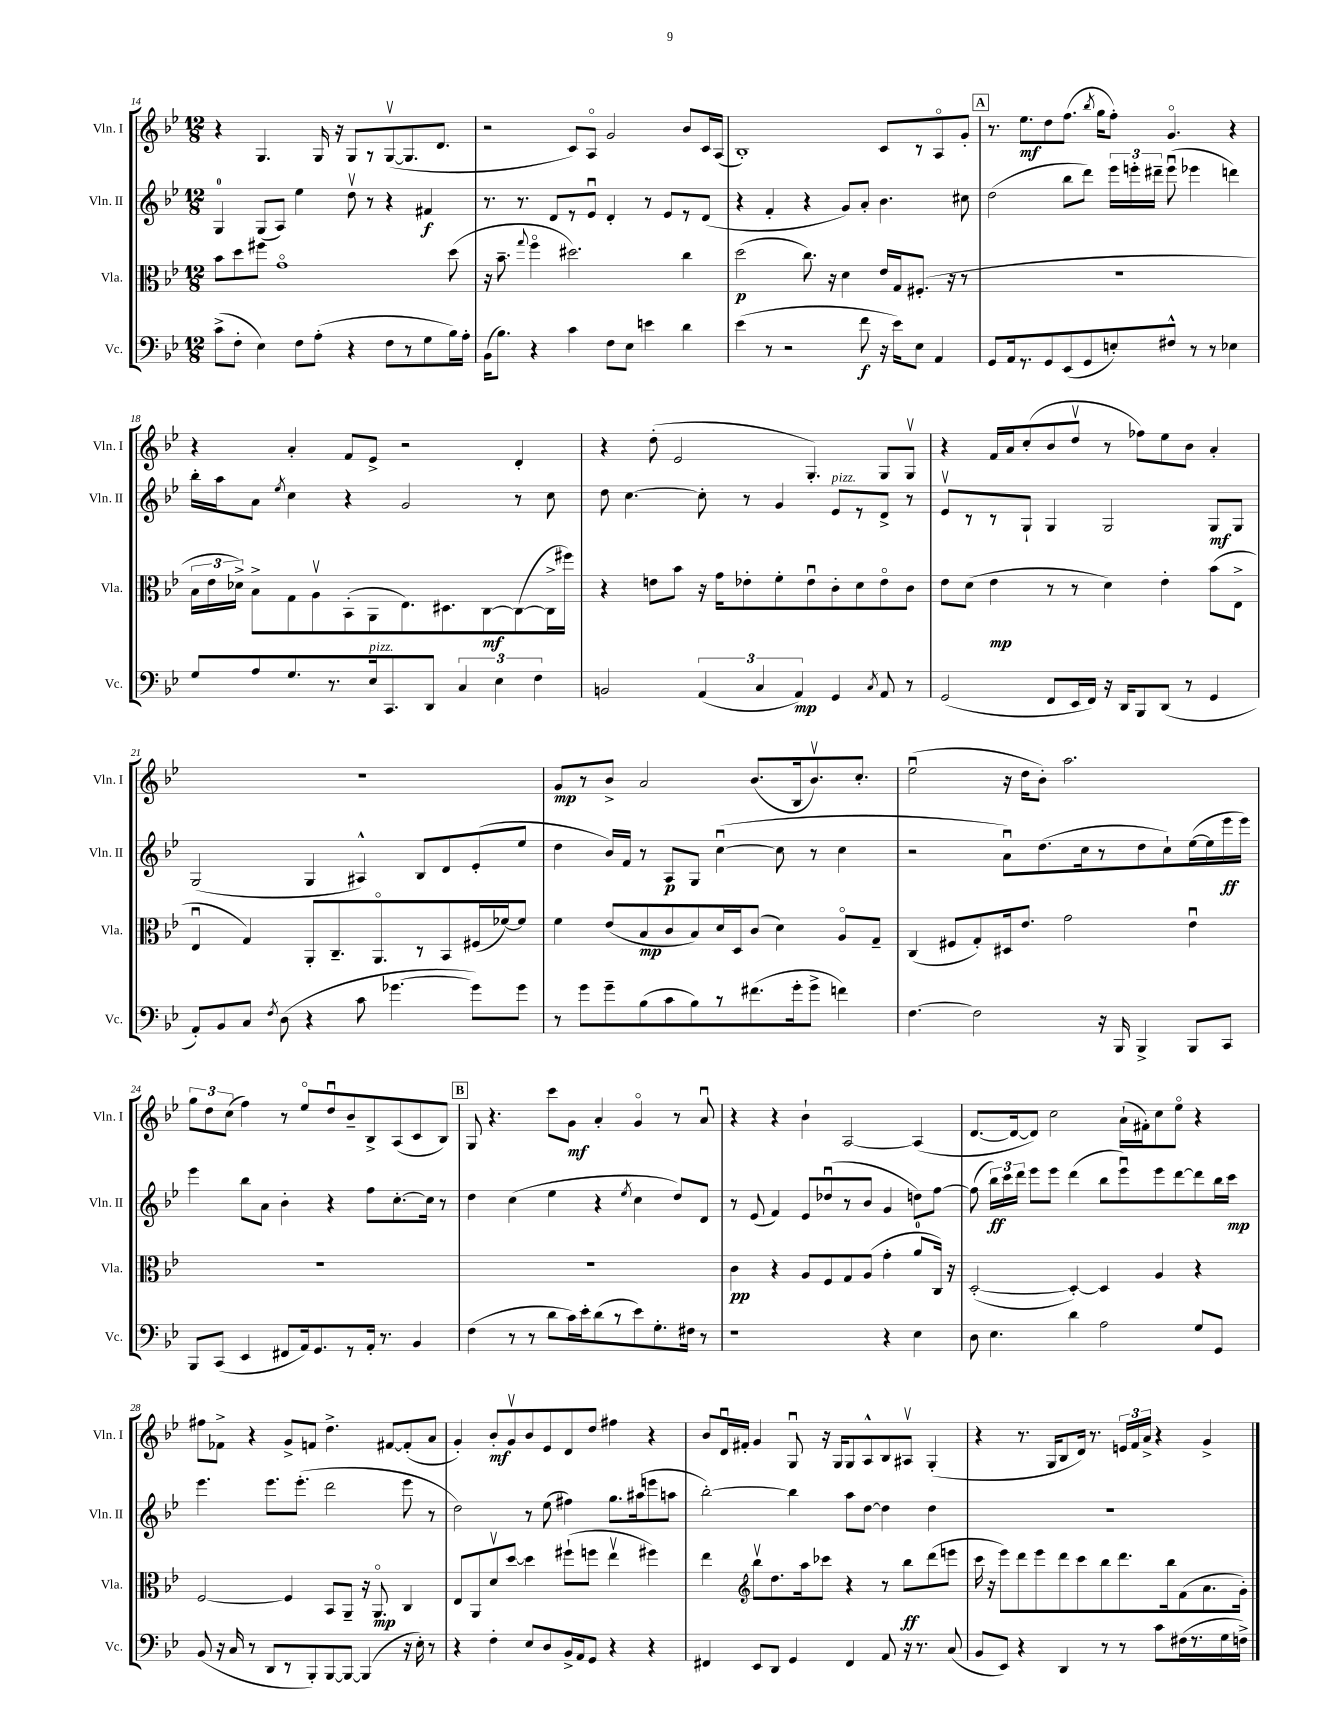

**kern	**dynam	**kern	**dynam	**kern	**dynam	**kern	**dynam
*part4	*part4	*part3	*part3	*part2	*part2	*part1	*part1
*staff4	*staff4	*staff3	*staff3	*staff2	*staff2	*staff1	*staff1
*I"Vc.	*	*I"Vla.	*	*I"Vln. II	*	*I"Vln. I	*
*I'Vc.	*	*I'Vla.	*	*I'Vln. II	*	*I'Vln. I	*
*clefF4	*	*clefC3	*	*clefG2	*	*clefG2	*
*k[b-e-]	*	*k[b-e-]	*	*k[b-e-]	*	*k[b-e-]	*
*M12/8	*	*M12/8	*	*M12/8	*	*M12/8	*
=14	=14	=14	=14	=14	=14	=14	=14
(8c^\L	.	8b-\L	.	4G/	.	4r	.
8F'\J	.	8dd\	.	.	.	.	.
4E-\)	.	8ff#X\J	.	(8G/L	.	4.G/	.
.	.	1g	.	8A/J)	.	.	.
8F\L	.	.	.	4ee-\	.	.	.
(8A'\J	.	.	.	.	.	16G/	.
.	.	.	.	.	.	16r	.
4r	.	.	.	8ddv\	.	8G/L	.
.	.	.	.	8r	.	8r	.
8F\L	.	.	.	4r	.	([8Gv/	.
8r	.	.	.	.	.	8.G/]	.
8G\	.	.	.	4f#X/	f	.	.
.	.	.	.	.	.	8.d/J	.
16B-\L)	.	(8dd\	.	.	.	.	.
16A'\JJ	.	.	.	.	.	.	.
=15	=15	=15	=15	=15	=15	=15	=15
(16BB-\KL	.	16r	.	8.r	.	2r	.
8.B-\J)	.	8.b-~\	.	.	.	.	.
.	.	.	.	8.r	.	.	.
.	.	8qqgg/	.	.	.	.	.
4r	.	4ff\	.	.	.	.	.
.	.	.	.	8d/L	.	.	.
4c\	.	2.dd#X\)	.	8r	.	8c/L)	.
.	.	.	.	8e-u/J	.	8A/J	.
8F\L	.	.	.	4d'/	.	2g/	.
8E-\J	.	.	.	.	.	.	.
4en\	.	.	.	8r	.	.	.
.	.	.	.	8e-/L	.	.	.
4d\	.	4cc\	.	8r	.	8b-/L	.
.	.	.	.	(8d/J	.	16c/L	.
.	.	.	.	.	.	(16A/JJ	.
=16	=16	=16	=16	=16	=16	=16	=16
(4e-\	.	(2dd\	p	4r	.	1B-')	.
8r	.	.	.	4f'/	.	.	.
2r	.	.	.	.	.	.	.
.	.	8.cc\)	.	4r	.	.	.
.	.	16r	.	.	.	.	.
.	.	4d\	.	8g/L)	.	.	.
8f\	f	.	.	8a'/J	.	.	.
16r	.	16e-/LL	.	4.b-\	.	8c/L	.
16e-\KL)	.	16G/J	.	.	.	.	.
8E-\J	.	(8.F#X'/J	.	.	.	8r	.
4AA/	.	.	.	.	.	8A/	.
.	.	16r	.	.	.	.	.
.	.	8r	.	8cc#X\	.	8g'/J	.
!!LO:REH:place=s1:t=A
=17	=17	=17	=17	=17	=17	=17	=17
8GG/L	.	1.r	.	(2dd\	.	8.r	.
16AA/k	.	.	.	.	.	.	.
8.r	.	.	.	.	.	8.ee-\L	mf
8GG/	.	.	.	.	.	8dd\	.
(8EE-/	.	.	.	8bb-\L	.	(8.ff\J	.
8GG/	.	.	.	8ddd\J)	.	.	.
.	.	.	.	.	.	8qbb-/	.
.	.	.	.	.	.	16gg\KL	.
8En'/)	.	.	.	24eee-\LL	.	8ff'\J)	.
.	.	.	.	24eeen'\	.	.	.
.	.	.	.	24ddd#X~\JJ	.	.	.
8F#X^^/J	.	.	.	(8eeeu\	.	4.g/	.
8r	.	.	.	4eee-X\	.	.	.
8r	.	.	.	.	.	.	.
4E-X\	.	.	.	4dddn\)	.	4r	.
!!LO:LB:g=z
=18	=18	=18	=18	=18	=18	=18	=18
8G/L	.	24B-\LL	.	16bb-'\LL	.	4r	.
.	.	24e-\	.	.	.	.	.
.	.	.	.	16aa\J	.	.	.
.	.	24d-X^\JJ)	.	.	.	.	.
8A/	.	8B-^\L	.	8a\J	.	.	.
.	.	.	.	8qee-/	.	.	.
8.G/	.	8G\	.	4cc\	.	4a'/	.
.	.	8Av\	.	.	.	.	.
8.r	.	.	.	.	.	.	.
.	.	(8BB-'\	.	4r	.	8f/L	.
!LO:TX:a:i:t=pizz.	!	!	!	!	!	!	!
16E-/k	.	8AA\	.	.	.	8e-^/J	.
8.CC/	.	.	.	.	.	.	.
.	.	8.E-\)	.	2g/	.	2r	.
8DD/J	.	.	.	.	.	.	.
.	.	8.D#X\	.	.	.	.	.
6C/	.	.	.	.	.	.	.
.	.	[8C\	mf	.	.	.	.
6E-\	.	.	.	.	.	.	.
.	.	(8C\_	.	8r	.	4d'/	.
6F\	.	.	.	.	.	.	.
.	.	16C^\L]	.	8cc\	.	.	.
.	.	16ff#X\JJ)	.	.	.	.	.
=19	=19	=19	=19	=19	=19	=19	=19
2BBn/	.	4r	.	8dd\	.	4r	.
.	.	.	.	[4.cc\	.	.	.
.	.	8en\L	.	.	.	(8dd'\	.
.	.	8b-\J	.	.	.	2e-/	.
(6AA/	.	16r	.	8cc'\]	.	.	.
.	.	16g\KL	.	.	.	.	.
.	.	8e-X'\	.	8r	.	.	.
6C/	.	.	.	.	.	.	.
.	.	8f'\	.	4g/	.	.	.
6AA/)	mp	.	.	.	.	.	.
.	.	8e-u\	.	.	.	4.G'/)	.
!	!	!	!	!LO:TX:a:i:t=pizz.	!	!	!
4GG/	.	8c'\	.	8e-/L	.	.	.
.	.	8d\	.	8r	.	.	.
8qC/	.	.	.	.	.	.	.
8AA/	.	8e-\	.	8d^/J	.	8G/L	.
8r	.	8c\J	.	8r	.	8Gv/J	.
=20	=20	=20	=20	=20	=20	=20	=20
(2GG/	.	8e-\L	.	8e-v/L	.	4r	.
.	.	(8d\J	.	8r	.	.	.
.	.	4e-\	mp	8r	.	16f/LL	.
.	.	.	.	.	.	16a/J	.
.	.	.	.	8G`/J	.	(8cc'/	.
8FF/L	.	8r	.	4G/	.	8b-/	.
16EE-/L	.	8r	.	.	.	8ddv/J	.
16FF/JJ)	.	.	.	.	.	.	.
16r	.	4d\)	.	2G/	.	8r	.
16DD/KL	.	.	.	.	.	.	.
8BBB-/	.	.	.	.	.	8ff-X\L)	.
(8DD/J	.	4e-'\	.	.	.	8ee-\	.
8r	.	.	.	.	.	8b-\J	.
4GG/	.	(8b-\L	.	8G/L	mf	4a'/	.
.	.	8E-^\J	.	8G/J	.	.	.
!!LO:LB:g=z
=21	=21	=21	=21	=21	=21	=21	=21
8AA'/L)	.	4E-u/	.	(2G/	.	1.r	.
8BB-/	.	.	.	.	.	.	.
8C/J	.	4G/)	.	.	.	.	.
8qF/	.	.	.	.	.	.	.
(8D\	.	.	.	.	.	.	.
4r	.	8AA'/L	.	4G/	.	.	.
.	.	8.C~/	.	.	.	.	.
8c\	.	.	.	4A#X^^/)	.	.	.
.	.	8.AA/	.	.	.	.	.
[4.g-X\	.	.	.	.	.	.	.
.	.	8r	.	8B-/L	.	.	.
.	.	8BB-/	.	8d/	.	.	.
8g-\L])	.	(16F#X/L	.	(8e-'/	.	.	.
.	.	[16f-X/J)	.	.	.	.	.
8g-\J	.	8f-/J]	.	8ee-/J	.	.	.
=22	=22	=22	=22	=22	=22	=22	=22
8r	.	4f\	.	4dd\	.	8g/L	mp
8g\L	.	.	.	.	.	8r	.
8g~\	.	(8e-/L	.	16b-/LL)	.	8b-^/J	.
.	.	.	.	16f/JJ	.	.	.
(8B-\	.	8B-/	mp	8r	.	2a/	.
8c\	.	8c/	.	8A/L	p	.	.
8B-\)	.	8B-/)	.	8G/J	.	.	.
8r	.	16d/L	.	([4ccu\	.	.	.
.	.	16D/J	.	.	.	.	.
(8.f#X\	.	(8c/J	.	.	.	(8.b-/L	.
.	.	4d\)	.	8cc\]	.	.	.
16g'\k	.	.	.	.	.	16B-/k	.
8g^\J	.	.	.	8r	.	8.b-v/)	.
4fn\)	.	8A/L	.	4cc\	.	.	.
.	.	.	.	.	.	8.cc'/J	.
.	.	8G~/J	.	.	.	.	.
=23	=23	=23	=23	=23	=23	=23	=23
[4.F\	.	(4C/	.	2r	.	(2ee-u\	.
.	.	8F#X/L	.	.	.	.	.
2F\]	.	8G'/)	.	.	.	.	.
.	.	16D#X/k	.	8au\L)	.	16r	.
.	.	8.e-/J	.	.	.	16dd\KL	.
.	.	.	.	(8.dd\	.	8b-'\J)	.
.	.	2g\	.	.	.	2.aa\	.
.	.	.	.	16cc\k	.	.	.
16r	.	.	.	8r	.	.	.
16BBB-/	.	.	.	.	.	.	.
4BBB-^/	.	.	.	8dd\	.	.	.
.	.	.	.	8cc`\)	.	.	.
8BBB-/L	.	4e-u\	.	([16ee-\L	.	.	.
.	.	.	.	16ee-\]	.	.	.
8CC/J	.	.	.	16eee-\	ff	.	.
.	.	.	.	16eee-\JJ)	.	.	.
!!LO:LB:g=z
=24	=24	=24	=24	=24	=24	=24	=24
8BBB-/L	.	1.r	.	4eee-\	.	12gg\L	.
.	.	.	.	.	.	12dd\	.
(8CC/J	.	.	.	.	.	.	.
.	.	.	.	.	.	(12cc\J	.
4EE-/	.	.	.	8bb-\L	.	4ff\)	.
.	.	.	.	8a\J	.	.	.
8FF#X/L	.	.	.	4b-'\	.	8r	.
16AA/k)	.	.	.	.	.	8ee-/L	.
8.GG/	.	.	.	.	.	.	.
.	.	.	.	4r	.	8ddu/	.
8r	.	.	.	.	.	8b-~/	.
16AA'/Jk	.	.	.	8ff\L	.	8B-^/	.
8.r	.	.	.	.	.	.	.
.	.	.	.	[8.cc'\	.	(8A/	.
4BB-/	.	.	.	.	.	8c/	.
.	.	.	.	16cc\Jk]	.	.	.
.	.	.	.	8r	.	8B-/J)	.
!!LO:REH:place=s1:t=B
=25	=25	=25	=25	=25	=25	=25	=25
(4F\	.	1.r	.	4dd\	.	8G/	.
.	.	.	.	.	.	4.r	.
8r	.	.	.	(4cc\	.	.	.
8r	.	.	.	.	.	.	.
8d\L	.	.	.	4ee-\	.	8ccc\L	.
16c\L)	.	.	.	.	.	8g\J	mf
16e-'\J	.	.	.	.	.	.	.
(8d\	.	.	.	4r	.	4a'/	.
8r	.	.	.	.	.	.	.
.	.	.	.	8qee-/	.	.	.
8e-\)	.	.	.	4cc\	.	4g/	.
8.G'\	.	.	.	.	.	.	.
.	.	.	.	8dd/L)	.	8r	.
16F#X\Jk	.	.	.	.	.	.	.
8r	.	.	.	8d/J	.	8au/	.
=26	=26	=26	=26	=26	=26	=26	=26
1r	.	4c\	pp	8r	.	4r	.
.	.	.	.	(8e-/	.	.	.
.	.	4r	.	4f/)	.	4r	.
.	.	8A/L	.	8e-/L	.	4b-`\	.
.	.	8F/	.	(8dd-Xu/	.	.	.
.	.	8G/	.	8r	.	[2A/	.
.	.	(8A/J	.	8b-/J	.	.	.
4r	.	4g'\	.	4g/	.	.	.
4E-\	.	8a/L	.	8ddn\L)	.	(4A/]	.
.	.	16C/Jk)	.	[8ff\J	.	.	.
.	.	16r	.	.	.	.	.
=27	=27	=27	=27	=27	=27	=27	=27
8D\	.	([2D'/	.	(8ff\]	.	[8.d/L	.
4.E-\	.	.	.	24bb-\LL)	ff	.	.
.	.	.	.	24ccc\	.	.	.
.	.	.	.	.	.	16d/k_	.
.	.	.	.	24ddd\JJ	.	.	.
.	.	.	.	8eee-\L	.	8d/J])	.
.	.	.	.	8eee-\J	.	2cc\	.
4d\	.	4D'/_)	.	(4ddd\	.	.	.
2A\	.	4D/]	.	8bb-\L	.	.	.
.	.	.	.	8eee-u\)	.	(16a`\LL	.
.	.	.	.	.	.	16f#X'\J)	.
.	.	4A/	.	8eee-\	.	8cc\	.
.	.	.	.	[8ddd\	.	8ee-\J	.
8G/L	.	4r	.	8ddd\]	.	4r	.
8GG/J	.	.	.	16bb-\L	.	.	.
.	.	.	.	16ccc\JJ	mp	.	.
!!LO:LB:g=z
=28	=28	=28	=28	=28	=28	=28	=28
(8BB-/	.	[2F/	.	4.eee-\	.	8ff#X\L	.
16r	.	.	.	.	.	8f-X^\J	.
16C/	.	.	.	.	.	.	.
8r	.	.	.	.	.	4r	.
8DD/L	.	.	.	8.eee-\L	.	.	.
8r	.	4F/]	.	.	.	8g^/L	.
.	.	.	.	(8.eee-'\J	.	.	.
8BBB-'/)	.	.	.	.	.	8fn/J	.
[8BBB-/	.	8BB-/L	.	2ddd\	.	4.dd^\	.
8BBB-/J_	.	8AA~/J	.	.	.	.	.
(4BBB-/]	.	16r	.	.	.	.	.
.	.	8.AA/	mp	.	.	.	.
.	.	.	.	.	.	[8f#X/L	.
16r	.	4C/	.	8eee-\	.	(8f#'/]	.
16E-'\)	.	.	.	.	.	.	.
8r	.	.	.	8r	.	8a/J	.
=29	=29	=29	=29	=29	=29	=29	=29
4r	.	8E-/L	.	2dd\)	.	4g'/)	.
.	.	8AA/	.	.	.	.	.
4F'\	.	8dv/	.	.	.	8b-'/L	mf
.	.	[8dd/J	.	.	.	8gv/	.
8E-/L	.	4dd\]	.	8r	.	8b-/	.
8D/	.	.	.	(8ee-\	.	8e-/	.
16BB-^/L	.	(8ff#X`\L	.	4ff#X\)	.	8d/	.
16AA/J	.	.	.	.	.	.	.
8GG/J	.	8ffn\J	.	.	.	8dd/J	.
4r	.	4ee-v\	.	8.gg\L	.	4ff#X\	.
.	.	.	.	(16aa#X\k	.	.	.
4r	.	4ff#X\)	.	8eeen\	.	4r	.
.	.	.	.	8aan\J	.	.	.
=30	=30	=30	=30	=30	=30	=30	=30
4FF#X/	.	4ee-\	.	[2bb-'\)	.	8b-/L	.
.	.	.	.	.	.	16du/L	.
.	.	.	.	.	.	16f#X'/JJ	.
*	*	*clefG2	*	*	*	*	*
8EE-/L	.	8bb-v\L	.	.	.	4g/	.
8DD/J	.	8.dd\	.	.	.	.	.
4GG/	.	.	.	4bb-\]	.	8Gu/	.
.	.	16aa\k	.	.	.	.	.
.	.	8ccc-X\J	.	.	.	16r	.
.	.	.	.	.	.	16G/KL	.
4FF#/	.	4r	.	8aa\L	.	8G/	.
.	.	.	.	[8dd\J	.	8A^^/	.
8AA/	.	8r	.	4dd\]	.	8B-/	.
16r	.	8bb-\L	ff	.	.	8A#Xv/J	.
8.r	.	.	.	.	.	.	.
.	.	(8ddd\	.	4dd\	.	(4G'/	.
(8C/	.	8eeen\J	.	.	.	.	.
=31	=31	=31	=31	=31	=31	=31	=31
8BB-/L	.	16ccc\	.	1.r	.	4r	.
.	.	16r	.	.	.	.	.
8EE-/J)	.	8eee-\L)	.	.	.	.	.
4r	.	8ddd\	.	.	.	8.r	.
.	.	8eee-\	.	.	.	.	.
.	.	.	.	.	.	16G/KL	.
4DD/	.	8ddd\	.	.	.	8B-/	.
.	.	8ccc\	.	.	.	16d/Jk)	.
.	.	.	.	.	.	8.r	.
8r	.	8bb-\	.	.	.	.	.
8r	.	8.ddd\	.	.	.	24en/LL	.
.	.	.	.	.	.	24f/	.
.	.	.	.	.	.	24a^/JJ	.
8c\L	.	.	.	.	.	4r	.
.	.	16bb-\k	.	.	.	.	.
(16F#X\L	.	(8f\	.	.	.	.	.
8.r	.	.	.	.	.	.	.
.	.	8.a\	.	.	.	4g^/	.
16G\	.	.	.	.	.	.	.
16Fn^\JJ)	.	16g'\Jk)	.	.	.	.	.
==	==	==	==	==	==	==	==
*-	*-	*-	*-	*-	*-	*-	*-
